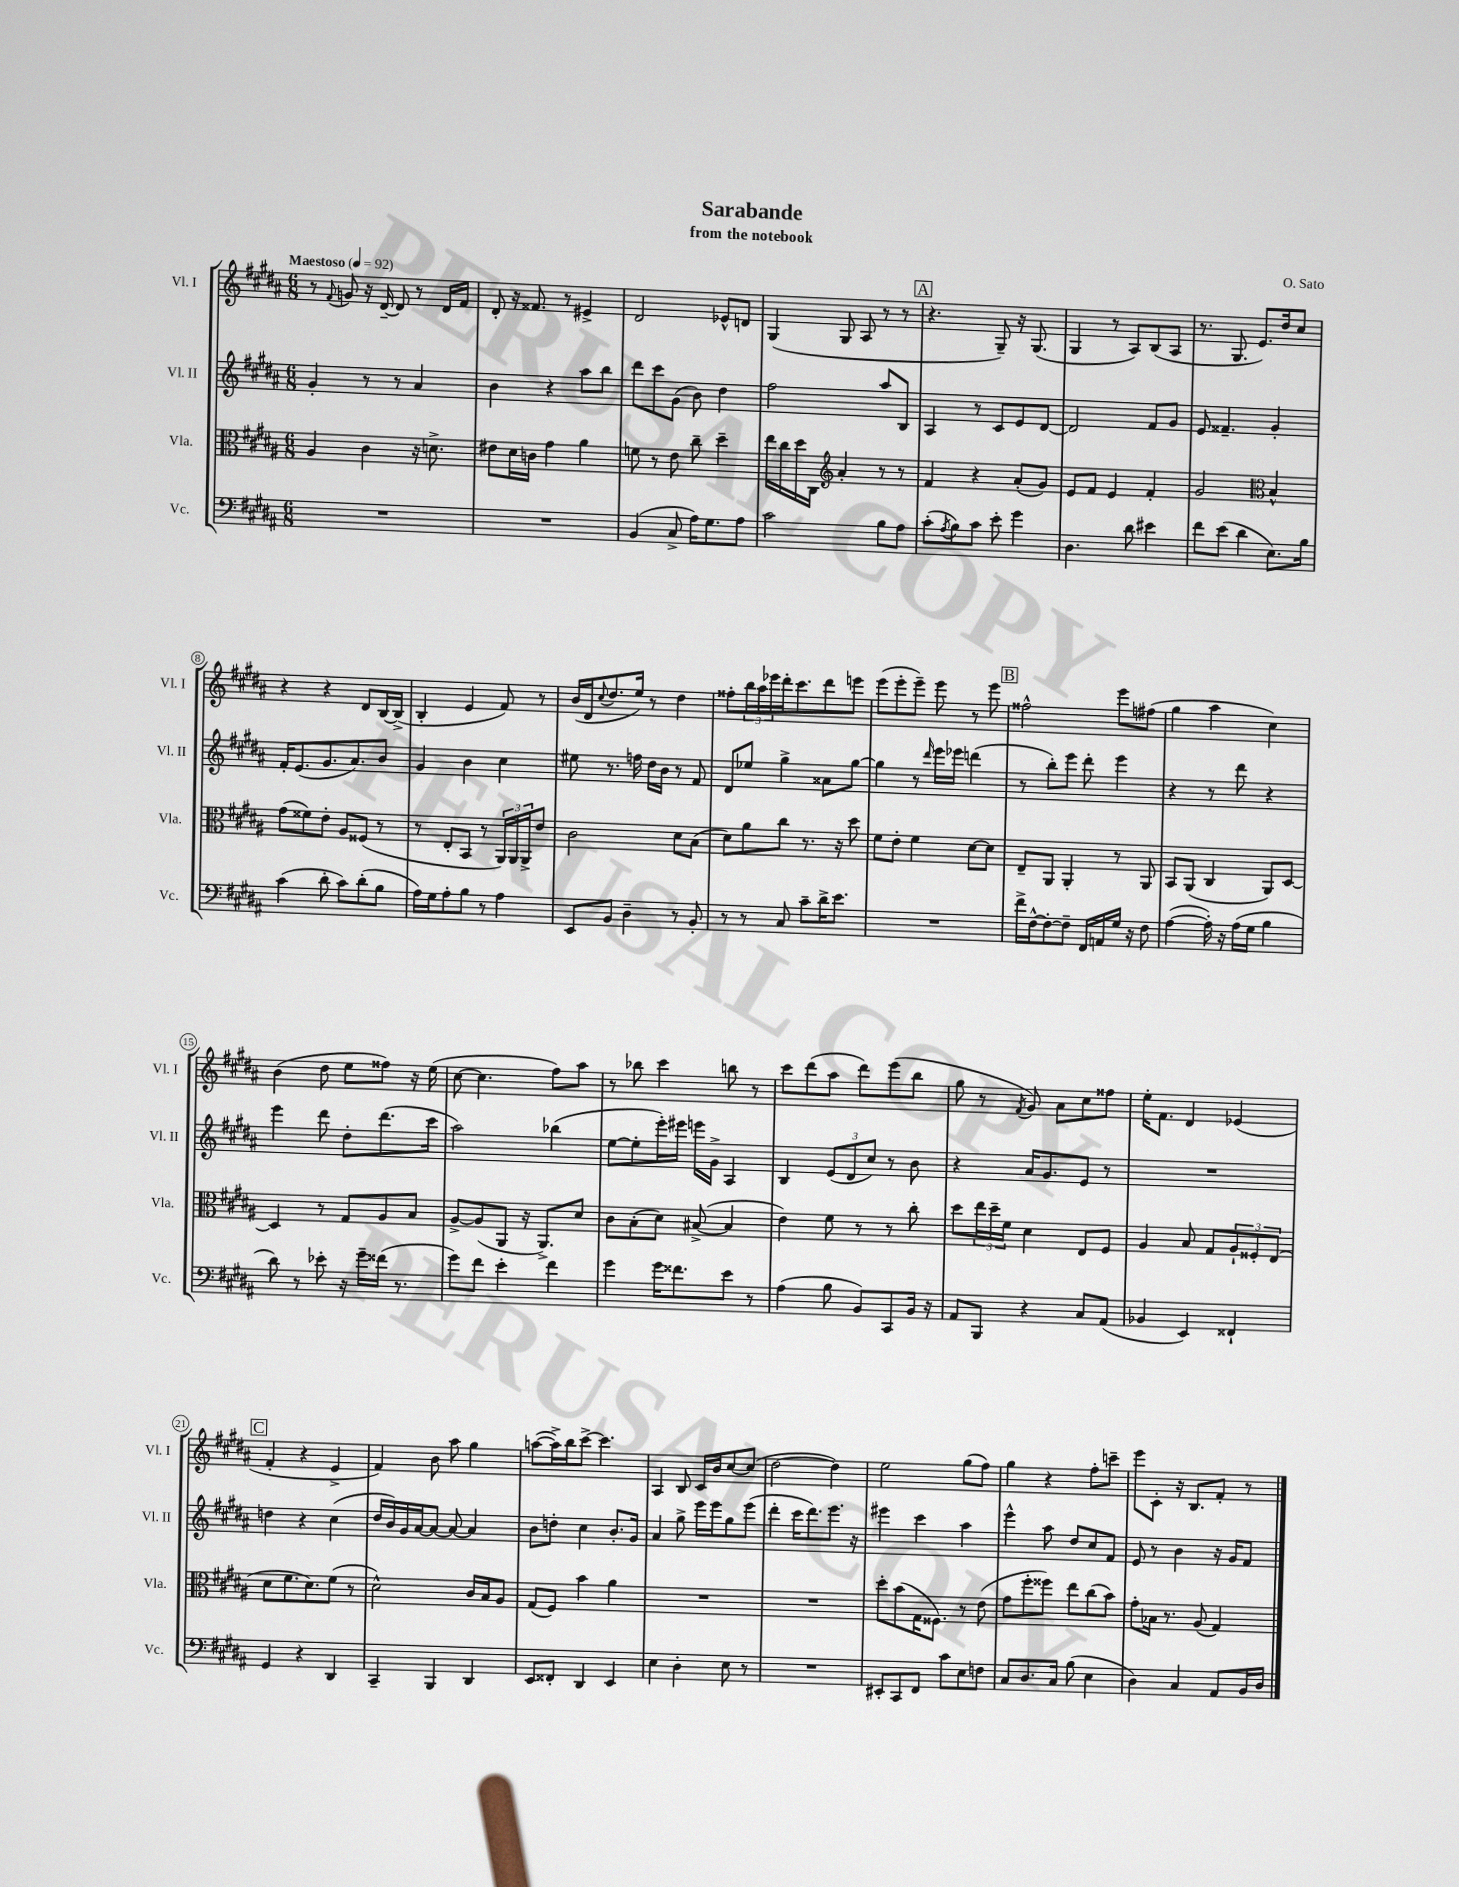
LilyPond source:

\header { title = "Sarabande" composer = "O. Sato" subtitle = "from the notebook" }
<<
\new StaffGroup <<
\new Staff = "s0" \with { instrumentName = "Vl. I" shortInstrumentName = "Vl. I" } {
    \clef treble \key b \major \numericTimeSignature \time 6/8 \tempo "Maestoso" 4 = 92
    r8 \appoggiatura { fis'8 } g'8 r16 dis'16~-- dis'8 r8 dis'16 fis'16 |
    dis'8-. r16 fisis'8. r8 eis'4-> |
    dis'2 ees'8-^ d'8 |
    gis4( gis8 ais8 r8 r8 |
    \mark \markup { \box "A" } r4. gis8--) r16 gis8.( |
    gis4 r8 ais8) b8( ais8 |
    r8. gis8. e'8.) dis''16 cis''8 |
    r4 r4 dis'8 b16~ b16->( |
    b4-. e'4 fis'8) r8 |
    b'16( dis'16 \appoggiatura { cis''8 } dis''8. e''16) r8 dis''4 |
    fisis''8-. \tuplet 3/2 { b''16 ais''16 ees'''16 } dis'''16-. cis'''8. dis'''8 e'''8 |
    e'''8( e'''8-. e'''8--) e'''8 r8 e'''8 |
    \mark \markup { \box "B" } fisis''2-^ e'''8 fis''8( |
    gis''4 ais''4 cis''4) |
    b'4( dis''8 e''8 fisis''8) r16 e''16( |
    cis''8~ cis''4. fis''8) ais''8 |
    r8 bes''8 cis'''4 b''8 r8 |
    cis'''8 dis'''8( ais''8 dis'''8) e'''8( b''8 |
    gis''8 r8 \acciaccatura { fis'8 } gis'8) ais'8 cis''8 fisis''8 |
    e''16-. fis'8. dis'4 ees'4( |
    \mark \markup { \box "C" } fis'4-. r4 e'4-> |
    fis'4) b'8 ais''8 gis''4 |
    a''8~( a''16->) b''16 cis'''8~-> cis'''4. |
    ais4 b8 cis'16 b'16 cis''8~ cis''8( |
    dis''2~ dis''4) |
    e''2 gis''8( fis''8) |
    gis''4 r4 fis''8-. c'''8-- |
    e'''8 cis'8-. r16 b8. fis'8-. r8 \bar "|." |
}
\new Staff = "s1" \with { instrumentName = "Vl. II" shortInstrumentName = "Vl. II" } {
    \clef treble \key b \major \numericTimeSignature \time 6/8
    gis'4-. r8 r8 ais'4 |
    b'4 r4 ais''8 b''8 |
    dis'''8 cis'''8 gis'8( b'8) dis''4 |
    fis''2 ais''8 b8 |
    \mark \markup { \box "A" } ais4 r8 cis'8 e'8 dis'8~ |
    dis'2 fis'8 gis'8 |
    e'8 fisis'4.-- gis'4-. |
    fis'16-. e'8.( gis'8. ais'8.) b'8 |
    gis'4 b'4 cis''4 |
    eis''8 r8. f''16 dis''16 b'16 r8 fis'8 |
    dis'8 ees''8 gis''4-> aisis'8 gis''8~ |
    gis''4 r8 \grace { dis'''16 } e'''16 ees'''16 d'''4( |
    \mark \markup { \box "B" } r8 b''8-.) e'''8 dis'''8-. e'''4 |
    r4 r8 dis'''8 r4 |
    e'''4 dis'''8 dis''8-. dis'''8.( cis'''16 |
    ais''2) bes''4( |
    e''8~ e''8-. e'''16-.) eis'''16 e'''16 gis'16-> ais4 |
    b4 \tuplet 3/2 { e'8( dis'8 cis''8) } r8 b'8 |
    r4 ais'16 gis'8. e'8 r8 |
    R2. |
    \mark \markup { \box "C" } d''4 r4 cis''4( |
    dis''16 b'16) gis'16 ais'16~ ais'8~ ais'8~ ais'4 |
    b'8 d''8-. cis''4 b'8.-. gis'16 |
    ais'4 gis''8-> e'''16 e'''16 gis''8 e'''8( |
    dis'''4-. cis'''16 dis'''8.) e'''8. r16 |
    eis'''4 cis'''4 ais''4 |
    e'''4-^ ais''8 dis''8 cis''8 fis'8 |
    e'8 r8 b'4 r16 gis'16 fis'8 \bar "|." |
}
\new Staff = "s2" \with { instrumentName = "Vla." shortInstrumentName = "Vla." } {
    \clef alto \key b \major \numericTimeSignature \time 6/8
    ais4 cis'4 r16 d'8.-> |
    eis'8 dis'16 c'16 gis'4 ais'4 |
    f'8 r8 e'8 cis''8-- dis''4-- |
    e''16 cis''16 dis''16 cis16 \clef treble ais'4-. r8 r8 |
    \mark \markup { \box "A" } fis'4 r4 ais'8-.( gis'8) |
    e'8 fis'8 e'4 fis'4-. |
    gis'2 \clef alto b4-^ |
    gis'8( fisis'8) e'8-. ais8 fisis8( r8 |
    r8 e8-. b,8 r8 \tuplet 3/2 { ais,16) ais,16 ais,16-> } e'8 |
    cis'2 dis'8 b8( |
    dis'8) ais'8 cis''8 r8. r16 dis''8 |
    fis'8 e'8-. fis'4 dis'8~ dis'8 |
    \mark \markup { \box "B" } e8-- ais,8 ais,4-. r8 ais,8 |
    b,8 ais,8( cis4 ais,8) dis8~ |
    dis4 r8 gis8 ais8 b8 |
    ais8~-> ais8( ais,8 r16 ais,8.->) dis'8 |
    cis'8 b8-.( dis'8) bis8~->( bis4 |
    e'4) fis'8 r8 r8 cis''8-. |
    dis''8 \tuplet 3/2 { e''16 dis''16-- fis'16 } dis'4 e8 fis8 |
    ais4 b8 gis8 \tuplet 3/2 { ais8-! fisis8-. e8( } |
    \mark \markup { \box "C" } dis'8 fis'8. dis'8.) fis'8( r8 |
    dis'2-^) cis'16 b16 ais8 |
    gis8( fis8) b'4 ais'4 |
    R2. |
    R2. |
    dis''8-. b'8( gis16 fisis8.) r8 e'8( |
    gis'8 fis''8-. fisis''8) e''8 cis''8( b'8) |
    gis'8-. bes16 r8. ais8( gis4) \bar "|." |
}
\new Staff = "s3" \with { instrumentName = "Vc." shortInstrumentName = "Vc." } {
    \clef bass \key b \major \numericTimeSignature \time 6/8
    R2. |
    R2. |
    b,4( cis8-> ais16) gis8. ais8 |
    cis'2 b8 ais8 |
    \mark \markup { \box "A" } cis'8-.( \acciaccatura { ais8 } b8) cis'8 e'8-. gis'4 |
    dis4. dis'8 eis'4 |
    fis'8 e'8( dis'4 e8.) b16 |
    cis'4( dis'8-. cis'8) dis'8-.( b8 |
    ais16) gis16 ais8-. b8 r8 ais4 |
    e,8 b,8 dis4-- r8 b,8-. |
    r8 r8 cis8 cis'8-- dis'16-> e'8. |
    R2. |
    \mark \markup { \box "B" } fis'16-> fis16~-^ fis8~-. fis8-- fis,16 a,16 gis16 r16 fis8 |
    ais4~( ais16-.) r16 ais16( gis16 b4 |
    dis'8) r8 ees'8-. r16 gis'16-- fisis'16( r8. |
    gis'8) fis'8 e'4-. fis'4 |
    gis'4 gis'16 fisis'8. e'8 r8 |
    ais4( b8 b,8) cis,8 b,16 r16 |
    ais,8 b,,8 r4 cis8 ais,8( |
    bes,4 e,4) fisis,4-! |
    \mark \markup { \box "C" } gis,4 r4 dis,4 |
    cis,4-- b,,4 dis,4 |
    e,8 fisis,8-. dis,4 e,4 |
    e4 dis4-. e8 r8 |
    R2. |
    eis,8-. cis,8 fis,8 cis'8 e8 f8 |
    cis8 dis8. cis16 b8( e4 |
    dis4) cis4 ais,8 b,16 dis16 \bar "|." |
}
>>
>>
\layout { \context { \Score \override BarNumber.stencil = #(make-stencil-circler 0.1 0.3 ly:text-interface::print) } }
